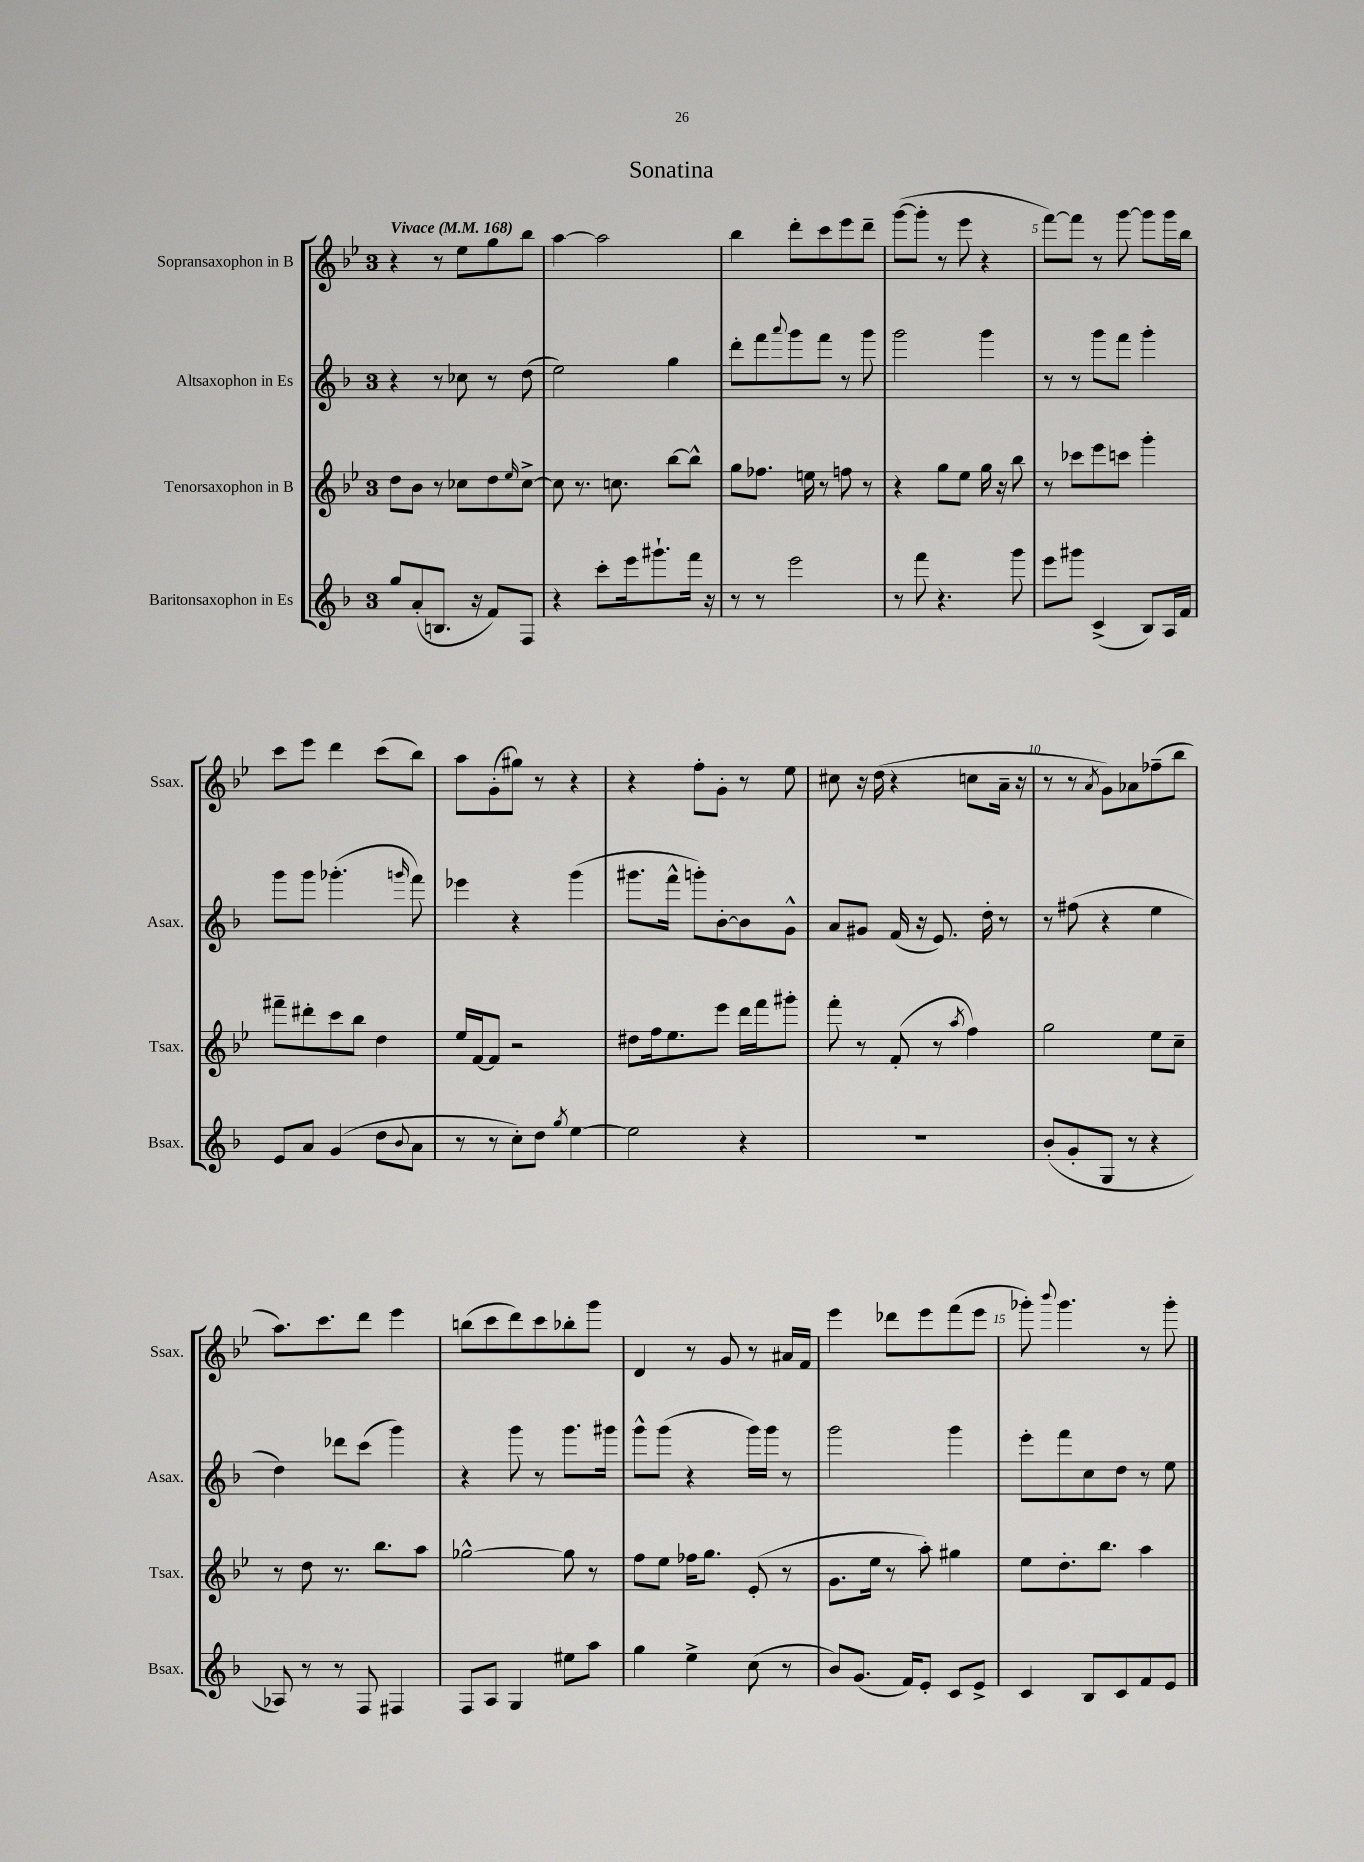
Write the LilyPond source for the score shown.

\header { title = "Sonatina" }
<<
\new StaffGroup <<
\new Staff = "s0" \with { instrumentName = "Sopransaxophon in B" shortInstrumentName = "Ssax." } {
    \clef treble \key bes \major \once \override Staff.TimeSignature.style = #'single-digit \time 3/4 \tempo "Vivace" 4 = 168
    r4 r8 ees''8 g''8 bes''8 |
    a''4~ a''2 |
    bes''4 d'''8-. c'''8 ees'''8 d'''8-- |
    g'''8~( g'''8-. r8 ees'''8 r4 |
    f'''8~) f'''8 r8 g'''8~ g'''8 g'''16 bes''16 |
    c'''8 ees'''8 d'''4 c'''8( bes''8) |
    a''8 g'8-.( gis''8) r8 r4 |
    r4 f''8-. g'8-. r8 ees''8 |
    cis''8 r16 d''16( r4 c''8 a'16-- r16 |
    r8 r8 \acciaccatura { a'8 } g'8) aes'8 fes''8--( bes''8 |
    a''8.) c'''8. d'''8 ees'''4 |
    b''8( c'''8 d'''8) c'''8 bes''8-. g'''8 |
    d'4 r8 g'8 r8 ais'16 f'16 |
    ees'''4 des'''8 ees'''8 f'''8( ees'''8 |
    ges'''8-.) \appoggiatura { bes'''8 } ges'''4. r8 ges'''8-. \bar "|." |
}
\new Staff = "s1" \with { instrumentName = "Altsaxophon in Es" shortInstrumentName = "Asax." } {
    \clef treble \key f \major \once \override Staff.TimeSignature.style = #'single-digit \time 3/4
    r4 r8 ces''8 r8 d''8( |
    e''2) g''4 |
    d'''8-. f'''8 \appoggiatura { a'''8 } g'''8 f'''8 r8 g'''8 |
    g'''2 g'''4 |
    r8 r8 g'''8 f'''8 g'''4-. |
    g'''8 g'''8 ges'''4.-.( \grace { g'''16 } f'''8) |
    ees'''4 r4 g'''4( |
    gis'''8. f'''16-^ g'''8-.) bes'8~-. bes'8 g'8-^ |
    a'8 gis'8 f'16( r16 e'8.) d''16-. r8 |
    r8 fis''8( r4 e''4 |
    d''4) des'''8 c'''8( g'''4) |
    r4 g'''8 r8 g'''8. gis'''16 |
    g'''8-^ g'''8( r4 g'''16) g'''16 r8 |
    g'''2 g'''4 |
    e'''8-. f'''8 c''8 d''8 r8 e''8 \bar "|." |
}
\new Staff = "s2" \with { instrumentName = "Tenorsaxophon in B" shortInstrumentName = "Tsax." } {
    \clef treble \key bes \major \once \override Staff.TimeSignature.style = #'single-digit \time 3/4
    d''8 bes'8 r8 ces''8 d''8 \grace { ees''16 } ces''8~-> |
    ces''8 r8. c''8. bes''8~ bes''8-^ |
    g''8 fes''8. e''16 r8 f''8 r8 |
    r4 g''8 ees''8 g''16 r16 bes''8 |
    r8 ces'''8 ees'''8 c'''8 g'''4-. |
    fis'''8-- dis'''8-. c'''8 bes''8 d''4 |
    ees''16 f'16~ f'8 r2 |
    dis''8 f''16 ees''8. ees'''8 d'''16 f'''16 gis'''8-. |
    f'''8-. r8 f'8-.( r8 \acciaccatura { a''8 } f''4) |
    g''2 ees''8 c''8-- |
    r8 d''8 r8. bes''8. a''8 |
    ges''2~-^ ges''8 r8 |
    f''8 ees''8 fes''16 g''8. ees'8-.( r8 |
    g'8. ees''16 r8 a''8-.) gis''4 |
    ees''8 d''8.-. bes''8. a''4 \bar "|." |
}
\new Staff = "s3" \with { instrumentName = "Baritonsaxophon in Es" shortInstrumentName = "Bsax." } {
    \clef treble \key f \major \once \override Staff.TimeSignature.style = #'single-digit \time 3/4
    g''8 a'8-.( b8. r16 f'8) f8 |
    r4 c'''8-. e'''16 gis'''8.-! f'''16 r16 |
    r8 r8 e'''2 |
    r8 f'''8 r4. g'''8 |
    e'''8 gis'''8 c'4->( bes8) a16 f'16 |
    e'8 a'8 g'4( d''8 \appoggiatura { bes'8 } a'8 |
    r8 r8 c''8-.) d''8 \acciaccatura { g''8 } e''4~ |
    e''2 r4 |
    R2. |
    bes'8-.( g'8-. g8 r8 r4 |
    aes8) r8 r8 f8 fis4 |
    f8 a8 g4 eis''8 a''8 |
    g''4 e''4-> c''8( r8 |
    bes'8) g'8.( f'16) e'8-. c'8 e'8-> |
    c'4 bes8 c'8 f'8 e'8 \bar "|." |
}
>>
>>
\layout { \context { \Score \override BarNumber.break-visibility = ##(#f #t #t) barNumberVisibility = #(every-nth-bar-number-visible 5) } }
